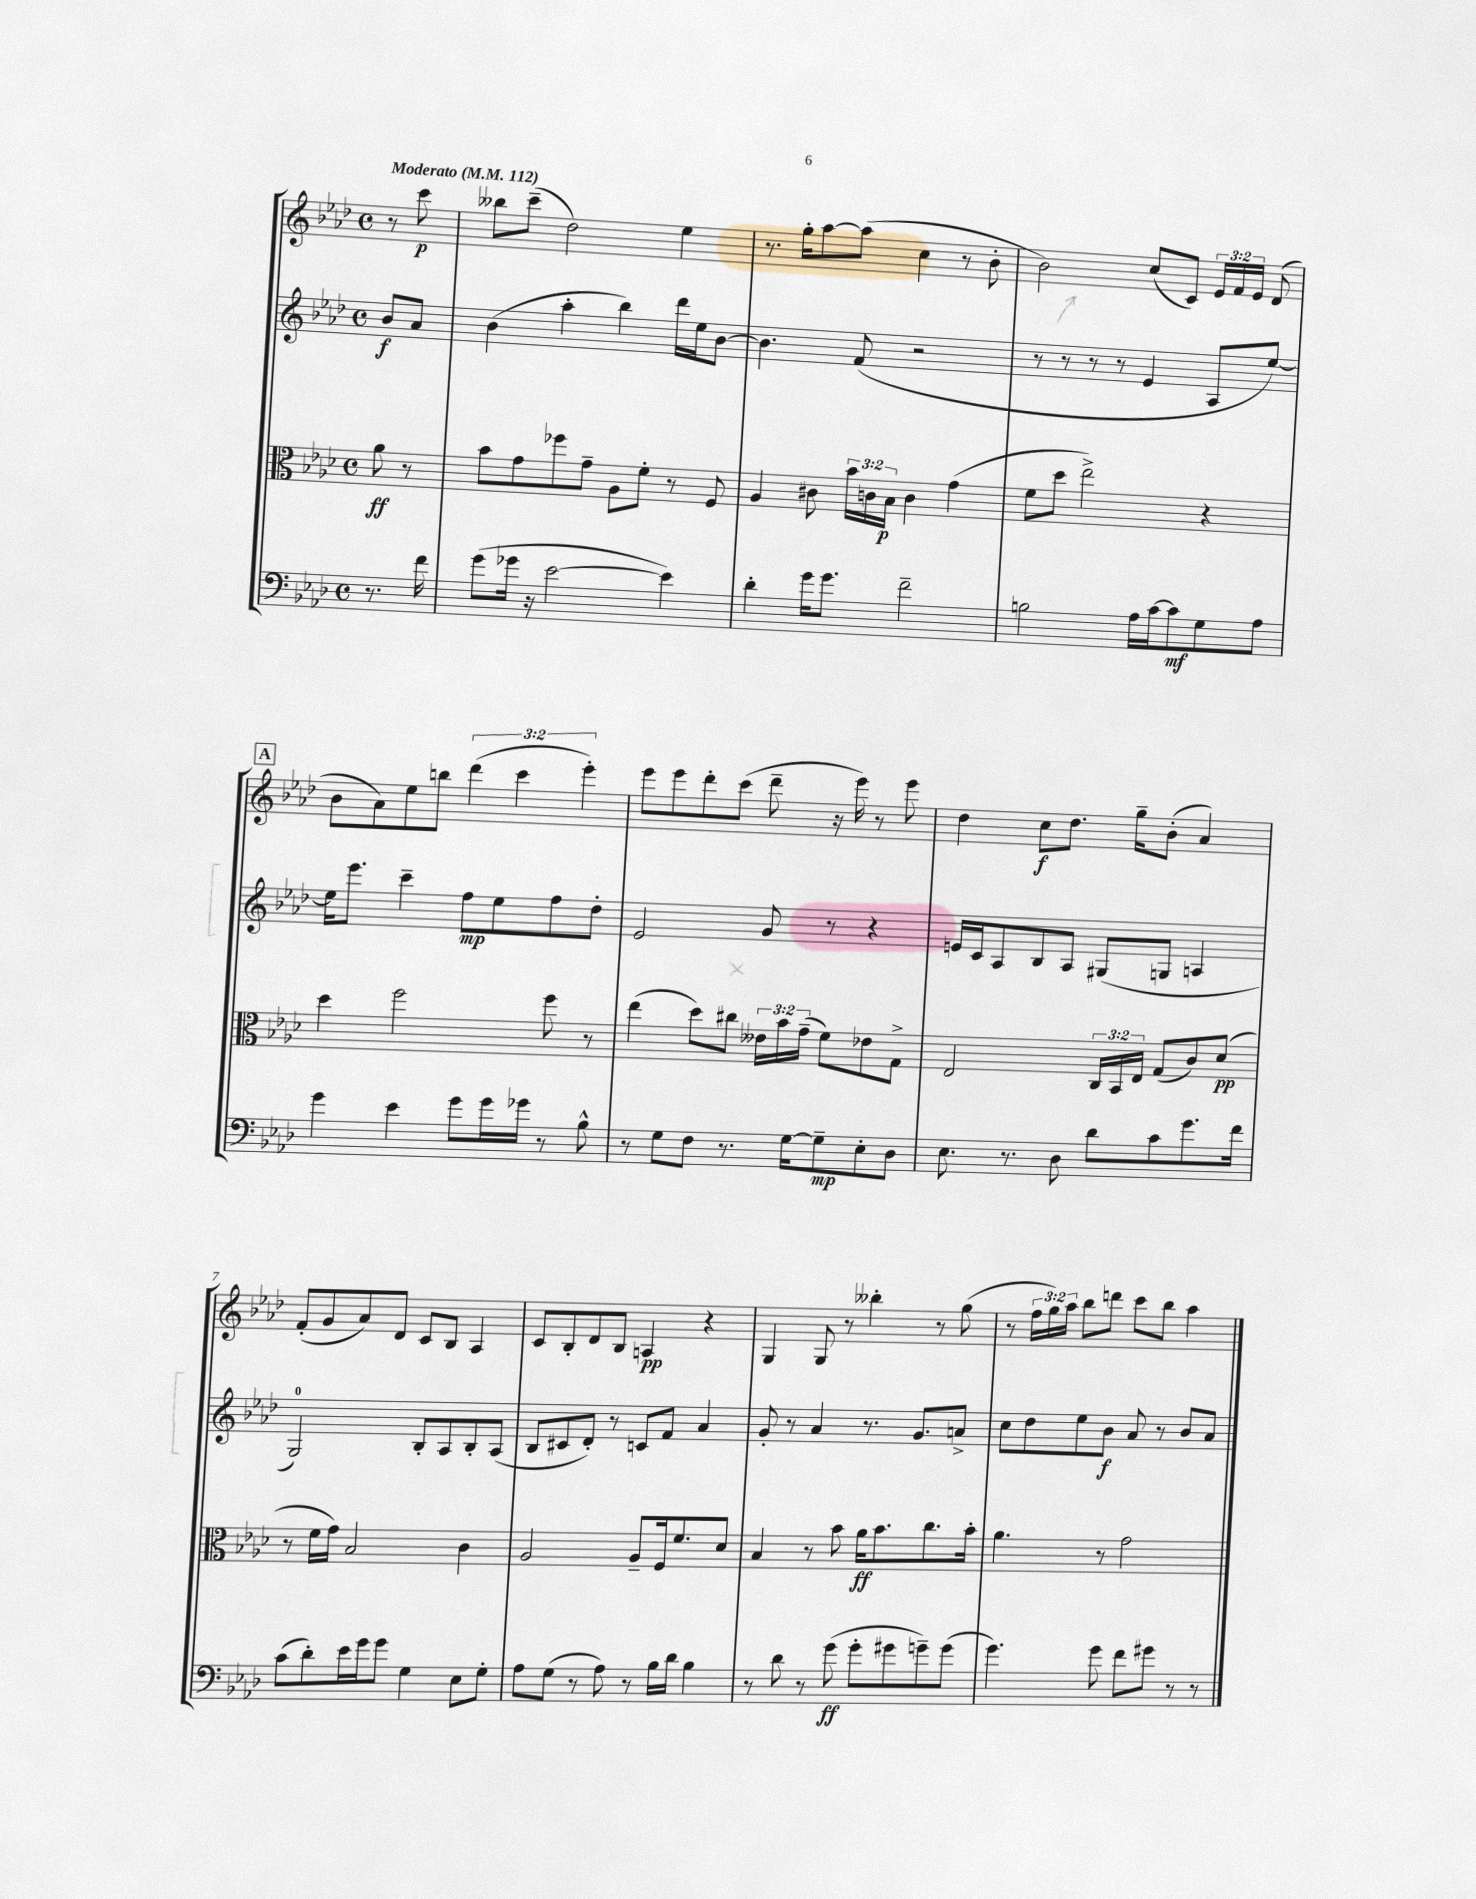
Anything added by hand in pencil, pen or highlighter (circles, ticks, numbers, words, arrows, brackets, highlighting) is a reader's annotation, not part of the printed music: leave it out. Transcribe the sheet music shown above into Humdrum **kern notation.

**kern	**dynam	**kern	**dynam	**kern	**dynam	**kern	**dynam
*part4	*part4	*part3	*part3	*part2	*part2	*part1	*part1
*staff4	*staff4	*staff3	*staff3	*staff2	*staff2	*staff1	*staff1
*clefF4	*	*clefC3	*	*clefG2	*	*clefG2	*
*k[b-e-a-d-]	*	*k[b-e-a-d-]	*	*k[b-e-a-d-]	*	*k[b-e-a-d-]	*
*M4/4	*	*M4/4	*	*M4/4	*	*M4/4	*
*met(c)	*	*met(c)	*	*met(c)	*	*met(c)	*
*MM112	*	*MM112	*	*MM112	*	*MM112	*
=	=	=	=	=	=	=	=
!	!	!	!	!	!	!LO:TX:a:B:t=Moderato	!
8.r	.	8a-\	ff	8b-/L	f	8r	.
.	.	8r	.	8a-/J	.	8ccc\	p
16f\	.	.	.	.	.	.	.
=1	=1	=1	=1	=1	=1	=1	=1
(8g\L	.	8b-\L	.	(4b-\	.	8bb--X\L	.
16g-X\Jk	.	8g\	.	.	.	(8ccc~\J	.
16r	.	.	.	.	.	.	.
[2e-\	.	8ff-X\	.	4aa-'\	.	2dd-\)	.
.	.	8g~\J	.	.	.	.	.
.	.	8A-\L	.	4bb-\)	.	.	.
.	.	8f'\J	.	.	.	.	.
4e-\])	.	8r	.	16ddd-\LL	.	4ee-\	.
.	.	.	.	16ee-\J	.	.	.
.	.	8F/	.	[8b-\J	.	.	.
=2	=2	=2	=2	=2	=2	=2	=2
4d-'\	.	4A-/	.	4.b-\]	.	8.r	.
.	.	.	.	.	.	16gg'\KL	.
16g\KL	.	8c#X\	.	.	.	[8aa-\	.
8.g\J	.	.	.	.	.	.	.
.	.	24b-\LL	.	(8f/	.	(8aa-\J]	.
.	.	24cn\	.	.	.	.	.
.	.	24B-\JJ	p	.	.	.	.
2f~\	.	4c\	.	2r	.	4cc\	.
.	.	(4g\	.	.	.	8r	.
.	.	.	.	.	.	8b-'\	.
=3	=3	=3	=3	=3	=3	=3	=3
2Bn\	.	8f\L	.	8r	.	2b-\)	.
.	.	8dd-\J	.	8r	.	.	.
.	.	2ee-^\)	.	8r	.	.	.
.	.	.	.	8r	.	.	.
16A-\LL	.	.	.	4e-/	.	(8cc/L	.
[16c\J	.	.	.	.	.	.	.
8c\]	mf	.	.	.	.	8c/J)	.
8G\	.	4r	.	8A-/L	.	24e-/LL	.
.	.	.	.	.	.	24f/	.
.	.	.	.	.	.	24e-/JJ	.
8A-\J	.	.	.	[8ee-/J)	.	(8d-/	.
!!LO:LB:g=z
!!LO:REH:place=s1:t=A
=4	=4	=4	=4	=4	=4	=4	=4
4g\	.	4dd-\	.	16ee-\KL]	.	8b-\L	.
.	.	.	.	8.eee-\J	.	.	.
.	.	.	.	.	.	8a-\)	.
4e-\	.	2ff\	.	4ccc~\	.	8ee-\	.
.	.	.	.	.	.	8bbn\J	.
8g\L	.	.	.	8ff\L	mp	(6ddd-\	.
16g\L	.	.	.	8ee-\	.	.	.
.	.	.	.	.	.	6ccc\	.
16g-X\JJ	.	.	.	.	.	.	.
8r	.	8ff\	.	8ff\	.	.	.
.	.	.	.	.	.	6eee-'\)	.
8B-^^\	.	8r	.	8dd-'\J	.	.	.
=5	=5	=5	=5	=5	=5	=5	=5
8r	.	(4ee-\	.	2e-/	.	8eee-\L	.
8G\L	.	.	.	.	.	8eee-\	.
8F\J	.	8dd-\L)	.	.	.	8ddd-'\	.
8.r	.	8cc#X\J	.	.	.	(8ccc\J	.
.	.	24e--X\LL	.	8g/	.	8ddd-~\	.
.	.	24b-\	.	.	.	.	.
[16G\KL	.	.	.	.	.	.	.
.	.	(24g~\JJ	.	.	.	.	.
8G~\]	mp	8f\L)	.	8r	.	16r	.
.	.	.	.	.	.	16eee-\)	.
8E-'\	.	8e-X\	.	4r	.	8r	.
8D-\J	.	8G^\J	.	.	.	8eee-\	.
=6	=6	=6	=6	=6	=6	=6	=6
8.E-\	.	2E-/	.	16en/LL	.	4dd-\	.
.	.	.	.	16c/J	.	.	.
.	.	.	.	8A-/	.	.	.
8.r	.	.	.	.	.	.	.
.	.	.	.	8B-/	.	8cc\L	f
8D-\	.	.	.	8A-/J	.	8.dd-\J	.
8d-\L	.	24C/LL	.	(8G#X/L	.	.	.
.	.	24BB-/	.	.	.	.	.
.	.	.	.	.	.	16gg~\KL	.
.	.	24E-/JJ	.	.	.	.	.
8c\	.	(8G/L	.	8Gn/J	.	(8b-'\J	.
8.g\	.	8c/)	.	4An/	.	4a-/)	.
.	.	(8d-/J	pp	.	.	.	.
16f\Jk	.	.	.	.	.	.	.
!!LO:LB:g=z
=7	=7	=7	=7	=7	=7	=7	=7
(8c\L	.	8r	.	2G/)	.	(8f'/L	.
8d-'\)	.	16f\LL	.	.	.	8g/	.
.	.	16g\JJ)	.	.	.	.	.
16e-\L	.	2B-/	.	.	.	8a-/)	.
16g\J	.	.	.	.	.	.	.
8g\J	.	.	.	.	.	8d-/J	.
4G\	.	.	.	8B-'/L	.	8c/L	.
.	.	.	.	8A-/	.	8B-/J	.
8E-\L	.	4c\	.	8B-'/	.	4A-/	.
8G'\J	.	.	.	(8A-/J	.	.	.
=8	=8	=8	=8	=8	=8	=8	=8
8A-\L	.	2A-/	.	8B-/L	.	8c/L	.
(8G\J	.	.	.	8c#X/	.	8B-'/	.
8r	.	.	.	8d-'/J)	.	8d-/	.
8A-\)	.	.	.	8r	.	8B-/J	.
8r	.	8A-~/L	.	8cn/L	.	4An/	pp
16B-\LL	.	16F/k	.	8f/J	.	.	.
16d-\JJ	.	8.f/	.	.	.	.	.
4B-\	.	.	.	4a-/	.	4r	.
.	.	8d-/J	.	.	.	.	.
=9	=9	=9	=9	=9	=9	=9	=9
8r	.	4B-/	.	8g'/	.	4G/	.
8d-\	.	.	.	8r	.	.	.
8r	.	8r	.	4a-/	.	8G/	.
(8g\	ff	8b-\	.	.	.	8r	.
8g'\L	.	16a-\KL	ff	8.r	.	4bb--X'\	.
.	.	8.b-\	.	.	.	.	.
8g#X\	.	.	.	.	.	.	.
.	.	.	.	8.g/L	.	.	.
8gn~\)	.	8.cc\	.	.	.	8r	.
(8g\J	.	.	.	8an^/J	.	(8gg\	.
.	.	16b-'\Jk	.	.	.	.	.
=10	=10	=10	=10	=10	=10	=10	=10
4.g\)	.	4.a-\	.	8cc\L	.	8r	.
.	.	.	.	8dd-\	.	24ff\LL	.
.	.	.	.	.	.	24gg\)	.
.	.	.	.	.	.	24aa-\JJ	.
.	.	.	.	8ee-\	.	8bb-\L	.
8g\	.	8r	.	8b-\J	f	8dddn\J	.
8f\L	.	2g\	.	8a-/	.	8ccc\L	.
8g#X\J	.	.	.	8r	.	8bb-\J	.
8r	.	.	.	8b-/L	.	4aa-\	.
8r	.	.	.	8a-/J	.	.	.
==	==	==	==	==	==	==	==
*-	*-	*-	*-	*-	*-	*-	*-
